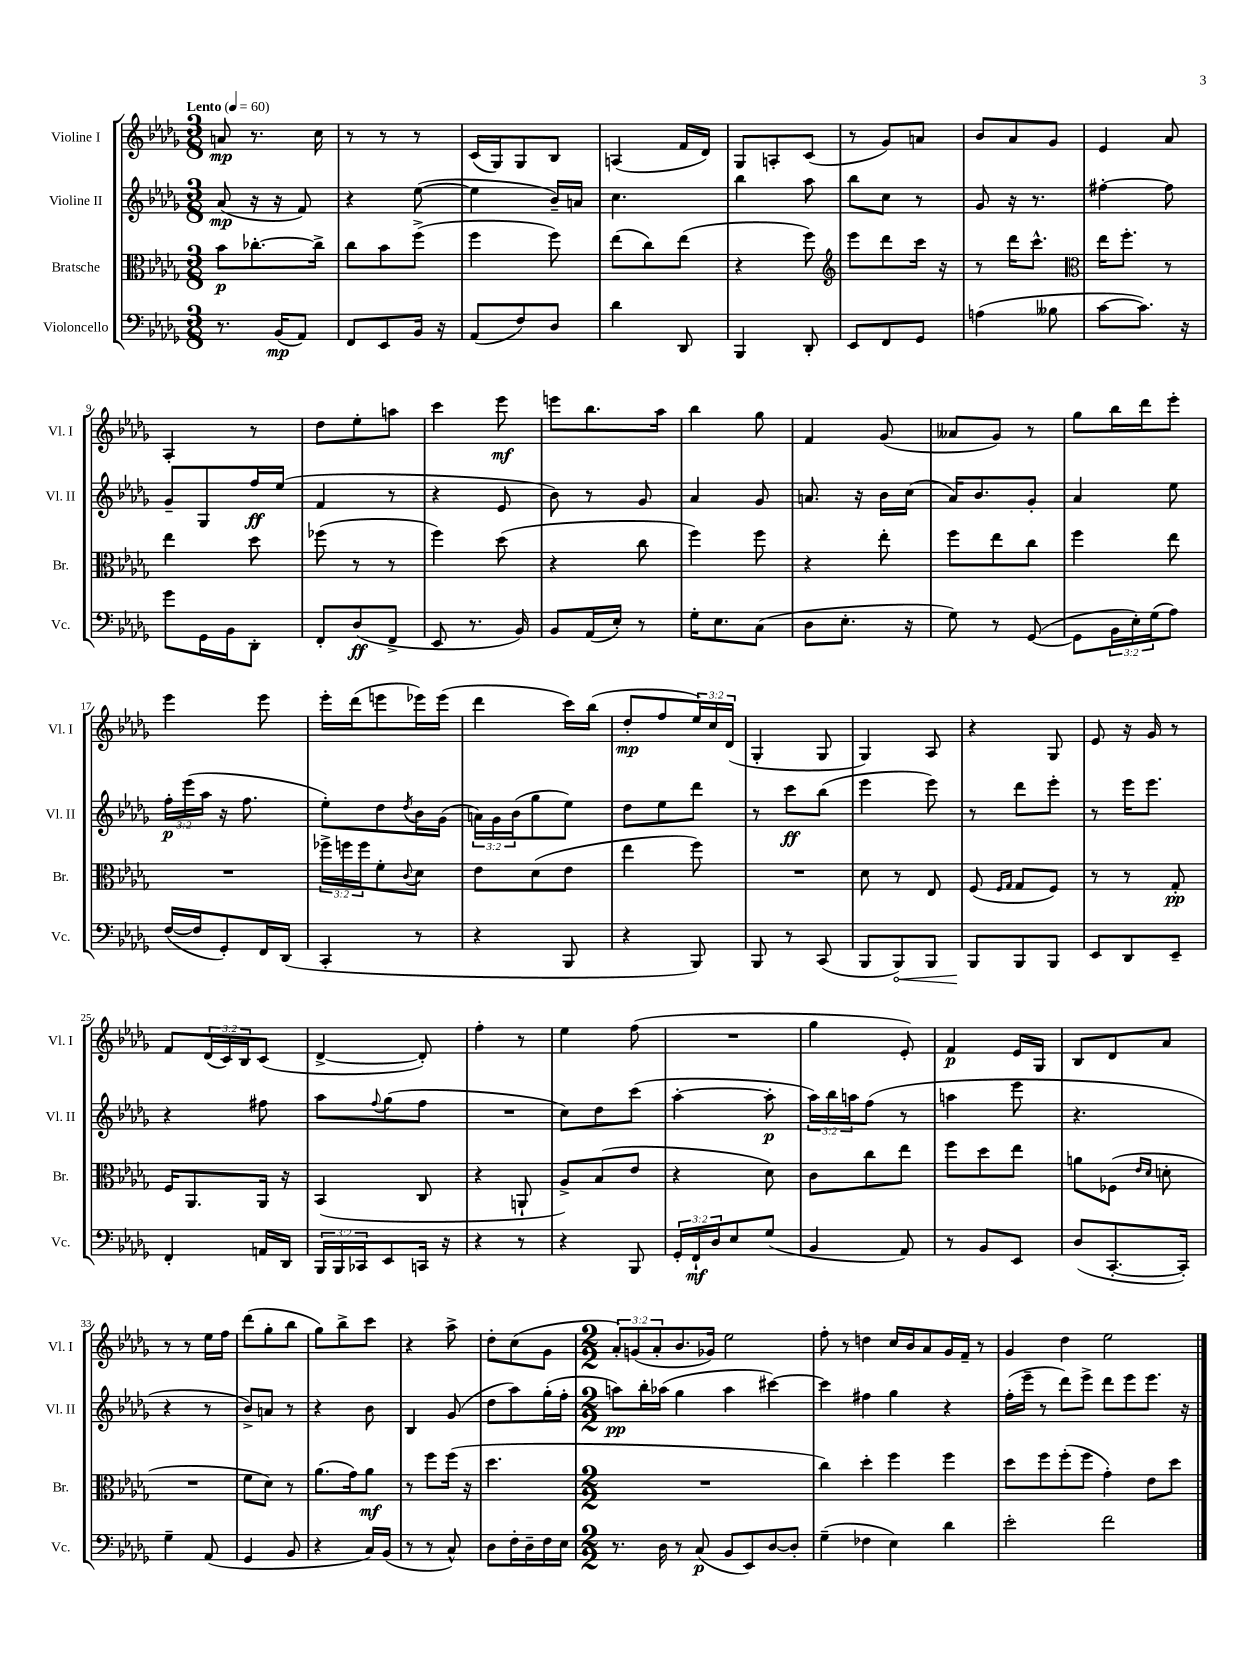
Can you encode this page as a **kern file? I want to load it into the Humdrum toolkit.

**kern	**kern	**kern	**kern
*staff4	*staff3	*staff2	*staff1
*clefF4	*clefC3	*clefG2	*clefG2
*k[b-e-a-d-g-]	*k[b-e-a-d-g-]	*k[b-e-a-d-g-]	*k[b-e-a-d-g-]
*M3/8	*M3/8	*M3/8	*M3/8
*MM60	*MM60	*MM60	*MM60
8.r	8b-\L	(8a-/	8a/
.	[8.cc-'\	16r	8.r
(16BB-/LK	.	16r	.
8AA-/J)	.	8f/)	.
.	16cc-^\]Jk	.	16cc\
=	=	=	=
8FF/L	8cc\L	4r	8r
8EE-/	8b-\	.	8r
16BB-/Jk	(8ff^\J	([8ee-\	8r
16r	.	.	.
=	=	=	=
(8AA-/L	4ff\	4ee-\]	(16c/LL
.	.	.	16G-/J)
8F/)	.	.	8G-/
8D-/J	8ff\)	16b-~/LL)	8B-/J
.	.	16a/JJ	.
=	=	=	=
4d-\	(8ee-\L	4.cc\	(4A/
.	8cc\)	.	.
8DD-/	(8ee-\J	.	16f/LL
.	.	.	16d-/JJ)
=	=	=	=
4BBB-/	4r	4bb-\	8G-/L
.	.	.	8A'/
8DD-'/	8ff\)	8aa-\	(8c/J
=	=	=	=
*	*clefG2	*	*
8EE-/L	8eee-\L	8bb-\L	8r
8FF/	8ddd-\	8cc\J	8g-/L)
8GG-/J	16ccc\Jk	8r	8a/J
.	16r	.	.
=	=	=	=
(4A\	8r	8g-/	8b-/L
.	16ddd-\LK	16r	8a-/
.	8.ccc^^\J	8.r	.
8B--\	.	.	8g-/J
=	=	=	=
*	*clefC3	*	*
[8c\L	16ee-\LK	[4ff#'\	4e-/
.	8.ff'\J	.	.
8.c\]J)	.	.	.
.	8r	8ff#\]	8a-/
16r	.	.	.
=	=	=	=
8g-\L	4ee-\	8g-~/L	4A-'/
16GG-\L	.	8G-/	.
16BB-\J	.	.	.
8DD-'\J	8dd-\	16ff/L	8r
.	.	(16ee-/JJ	.
=	=	=	=
8FF'/L	(8ff-\	4f/	8dd-\L
(8D-/	8r	.	8ee-'\
8FF^/J	8r	8r	8aa\J
=	=	=	=
8EE-/	4ff\)	4r	4ccc\
8.r	.	.	.
.	(8dd-\	8e-/	8eee-\
16BB-/)	.	.	.
=	=	=	=
8BB-/L	4r	8b-\)	8eee\L
(16AA-/L	.	8r	8.bb-\
16E-'/JJ)	.	.	.
8r	8cc\	8g-/	.
.	.	.	16aa-\Jk
=	=	=	=
16G-'\LK	4ff\)	4a-/	4bb-\
8.E-\	.	.	.
(8C\J	8ff\	8g-/	8gg-\
=	=	=	=
8D-\L	4r	8.a/	4f/
8.E-'\J	.	.	.
.	.	16r	.
.	8ee-'\	16b-\LL	(8g-/
16r	.	(16cc\JJ	.
=	=	=	=
8G-\)	8ff\L	16a-/LK)	8a--/L
.	.	8.b-/	.
8r	8ee-\	.	8g-/J)
([8GG-/	8cc\J	8g-'/J	8r
=	=	=	=
8GG-\]L	4ff\	4a-/	8gg-\L
24BB-\L	.	.	16bb-\L
24E-'\)	.	.	.
.	.	.	16ddd-\J
(24G-\J	.	.	.
8A-\J)	8ee-\	8ee-\	8eee-'\J
=	=	=	=
([16F/LL	4.r	24ff'\LL	4eee-\
.	.	(24eee-\	.
16F/]J	.	.	.
.	.	24aa-\JJ	.
8GG-'/)	.	16r	.
.	.	8.ff\	.
16FF/L	.	.	8eee-\
(16DD-/JJ	.	.	.
=	=	=	=
4CC'/	24ff-^\LL	8ee-'\L)	16eee-'\LL
.	24ff\	.	.
.	.	.	(16ddd-\J
.	24ff\J	.	.
.	8f'\	8dd-\	8eee\
.	8qqc/	8qdd-/	.
8r	8d-\J	16b-\L	16eee-\L)
.	.	(16g-\JJ	(16eee-\JJ
=	=	=	=
4r	8e-\L	24a\LL)	4ddd-\
.	.	24g-\	.
.	.	(24b-\J	.
.	(8d-\	8gg-\	.
8BBB-/	8e-\J	8ee-\J)	16ccc\LL)
.	.	.	(16bb-\JJ
=	=	=	=
4r	4ee-\	8dd-\L	8dd-'/L
.	.	8ee-\	8ff/
8BBB-/)	8ff\)	8ddd-\J	24ee-/L)
.	.	.	24cc/
.	.	.	(24d-/JJ
=	=	=	=
8BBB-/	4.r	8r	4G-'/
8r	.	8ccc\L	.
(8CC/	.	(8bb-\J	8G-/
=	=	=	=
8BBB-/L	8d-\	4eee-\	4G-/)
8BBB-/)	8r	.	.
8BBB-/J	8E-/	8eee-\)	8A-/
=	=	=	=
8BBB-/L	(8F/	8r	4r
.	16qqF/LL	.	.
.	16qqG-/JJ	.	.
8BBB-/	8G-/L	8ddd-\L	.
8BBB-/J	8F/J)	8eee-'\J	8G-/
=	=	=	=
8EE-/L	8r	8r	8e-/
8DD-/	8r	16eee-\LK	16r
.	.	8.eee-\J	16g-/
8EE-~/J	8G-'/	.	8r
=	=	=	=
4FF'/	16F/LK	4r	8f/L
.	8.AA-/	.	.
.	.	.	(24d-/L
.	.	.	24c/)
.	.	.	24B-/J
16AA/LL	16AA-/Jk	8ff#\	(8c/J
16DD-/JJ	16r	.	.
=	=	=	=
24BBB-/LL	(4BB-/	8aa-\L	[4d-^/
24BBB-/	.	.	.
24CC-/J	.	.	.
.	.	8qqff/	.
8EE-/	.	(8gg-\	.
16CC/Jk	8C/	8ff\J	8d-'/])
16r	.	.	.
=	=	=	=
4r	4r	4.r	4ff'\
8r	8AA`/	.	8r
=	=	=	=
4r	8A-^/L)	8cc\L)	4ee-\
.	(8B-/	8dd-\	.
8BBB-/	8e-/J	(8ccc\J	(8ff\
=	=	=	=
24GG-'/LL	4r	[4aa-'\	4.r
24FF`/	.	.	.
24D-/J	.	.	.
8E-/	.	.	.
(8G-/J	8d-\)	8aa-'\]	.
=	=	=	=
4BB-/	8c\L	24aa-\LL)	4gg-\
.	.	24bb-\	.
.	.	24aa\J	.
.	8cc\	(8ff\J	.
8AA-/)	8ee-\J	8r	8e-'/)
=	=	=	=
8r	8ff\L	4aa\	4f/
8BB-/L	8dd-\	.	.
8EE-/J	8ee-\J	8eee-\	16e-/LL
.	.	.	16G-/JJ
=	=	=	=
(8D-/L	8a\L	4.r	8B-/L
[8.CC'/	(8F-\J	.	8d-/
.	16qqe-/LL	.	.
.	16qqd-/JJ	.	.
.	8d'\	.	8a-/J
16CC'/]Jk)	.	.	.
=	=	=	=
4G-~\	4.r	4r	8r
.	.	.	8r
(8AA-/	.	8r	16ee-\LL
.	.	.	16ff\JJ
=	=	=	=
4GG-/	8f\L	8b-^/L)	(8ddd-\L
.	8d-\J)	8a/J	8gg-'\
8BB-/	8r	8r	8bb-\J
=	=	=	=
4r	(8.a-\L	4r	8gg-\L)
.	.	.	8bb-^\
.	16g-\k)	.	.
16C/LL)	8a-\J	8b-\	8ccc\J
(16BB-/JJ	.	.	.
=	=	=	=
8r	8r	4B-/	4r
8r	8ff\L	.	.
8C^^/)	(16ff\Jk	(8g-/	8aa-^\
.	16r	.	.
=	=	=	=
8D-\L	4.dd-\	8dd-\L	8dd-'\L
16F'\L	.	8aa-\)	(8cc\
16D-~\	.	.	.
16F\	.	(16gg-'\L	8g-\J
16E-\JJ	.	16ff'\JJ	.
=	=	=	=
*M2/2	*M2/2	*M2/2	*M2/2
8.r	1r	8aa\L)	12a-'/L)
.	.	.	(12g/
.	.	16bb-'\L	.
.	.	.	12a-'/
16D-\	.	(16aa-\JJ	.
8r	.	4gg-\	8.b-/
(8C/	.	.	.
.	.	.	16g-/Jk)
8BB-/L	.	4aa-\	2ee-\
8EE-/)	.	.	.
[8D-/	.	[4ccc#\)	.
8D-'/]J	.	.	.
=	=	=	=
(4G-~\	4cc\)	4ccc#\]	8ff'\
.	.	.	8r
4F-\	4dd-'\	4ff#\	4dd\
4E-\)	4ff\	4gg-\	16cc/LL
.	.	.	16b-/J
.	.	.	8a-/
4d-\	4ff\	4r	16g-/L
.	.	.	16f~/JJ
.	.	.	8r
=	=	=	=
2e-'\	8dd-\L	(16ff'\LL	4g-/
.	.	16eee-~\JJ	.
.	8ff\	8r	.
.	(8ff'\	8ddd-\L)	4dd-\
.	8ff\J	8eee-^\J	.
2f\	4g-'\)	8ddd-\L	2ee-\
.	.	8eee-\	.
.	8e-\L	8.eee-\J	.
.	8dd-\J	.	.
.	.	16r	.
==	==	==	==
*-	*-	*-	*-
